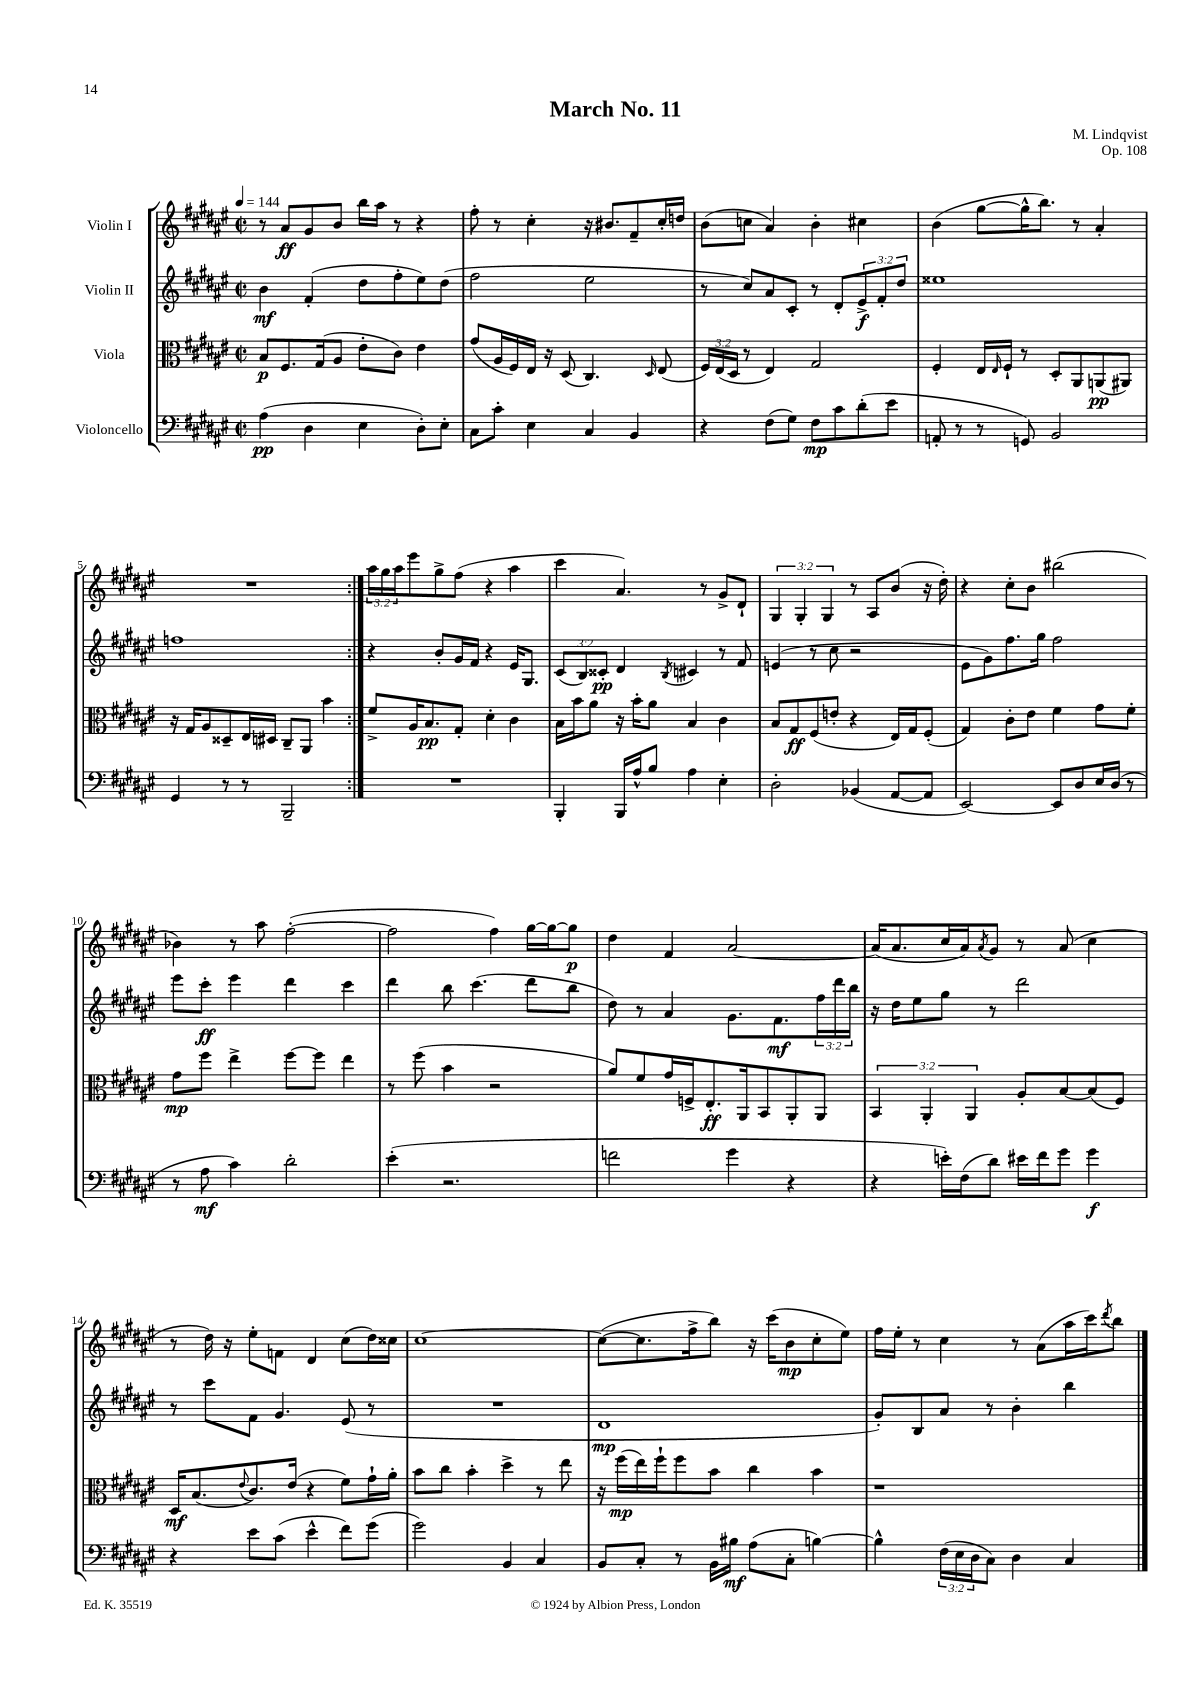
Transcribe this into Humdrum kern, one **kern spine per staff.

**kern	**dynam	**kern	**dynam	**kern	**dynam	**kern	**dynam
*part4	*part4	*part3	*part3	*part2	*part2	*part1	*part1
*staff4	*staff4	*staff3	*staff3	*staff2	*staff2	*staff1	*staff1
*I"Violoncello	*	*I"Viola	*	*I"Violin II	*	*I"Violin I	*
*clefF4	*	*clefC3	*	*clefG2	*	*clefG2	*
*k[f#c#g#d#a#e#]	*	*k[f#c#g#d#a#e#]	*	*k[f#c#g#d#a#e#]	*	*k[f#c#g#d#a#e#]	*
*M2/2	*	*M2/2	*	*M2/2	*	*M2/2	*
*met(c|)	*	*met(c|)	*	*met(c|)	*	*met(c|)	*
*MM144	*	*MM144	*	*MM144	*	*MM144	*
=1	=1	=1	=1	=1	=1	=1	=1
(4A#\	pp	8B/L	p	4b\	mf	8r	.
.	.	8.F#/	.	.	.	8a#/L	ff
4D#\	.	.	.	(4f#'/	.	8g#/	.
.	.	(16G#/k	.	.	.	.	.
.	.	8A#/J	.	.	.	8b/J	.
4E#\	.	8e#'\L	.	8dd#\L	.	16bb\LL	.
.	.	.	.	.	.	16aa#\JJ	.
.	.	8c#\J)	.	8ff#'\	.	8r	.
8D#'\L)	.	4e#\	.	8ee#\)	.	4r	.
8E#'\J	.	.	.	(8dd#\J	.	.	.
=2	=2	=2	=2	=2	=2	=2	=2
8C#\L	.	(8g#/L	.	2ff#\	.	8ff#'\	.
8c#'\J	.	16A#/L	.	.	.	8r	.
.	.	16F#/)	.	.	.	.	.
4E#\	.	16E#/JJ	.	.	.	4cc#'\	.
.	.	16r	.	.	.	.	.
.	.	(8D#/	.	.	.	.	.
4C#/	.	4.C#/)	.	2ee#\	.	16r	.
.	.	.	.	.	.	8.b#X/L	.
4BB/	.	.	.	.	.	8f#~/	.
.	.	16qqD#/	.	.	.	.	.
.	.	(8E#/	.	.	.	16cc#'/L	.
.	.	.	.	.	.	16ddn/JJ	.
=3	=3	=3	=3	=3	=3	=3	=3
4r	.	24F#/LL)	.	8r	.	(8b\L	.
.	.	(24E#/	.	.	.	.	.
.	.	24D#/JJ	.	.	.	.	.
.	.	8r	.	8cc#/L)	.	8ccn\J	.
(8F#\L	.	4E#/)	.	8a#/	.	4a#/)	.
8G#\J)	.	.	.	8c#'/J	.	.	.
8F#\L	mp	2G#/	.	8r	.	4b'\	.
8c#\	.	.	.	8d#'/L	.	.	.
(8d#'\	.	.	.	12e#^/	f	4cc#X\	.
.	.	.	.	12f#'/	.	.	.
8e#\J	.	.	.	.	.	.	.
.	.	.	.	12dd#/J	.	.	.
=4	=4	=4	=4	=4	=4	=4	=4
8AAn'/	.	4F#'/	.	1ee##X	.	(4b\	.
8r	.	.	.	.	.	.	.
8r	.	16E#/LL	.	.	.	[8gg#\L	.
.	.	16qqE#/	.	.	.	.	.
.	.	16F#`/JJ	.	.	.	.	.
8GGn/)	.	8r	.	.	.	16gg#^^\K]	.
.	.	.	.	.	.	8.bb\J)	.
2BB/	.	8D#'/L	.	.	.	.	.
.	.	8AA#/	.	.	.	8r	.
.	.	(8AAn/	pp	.	.	4a#'/	.
.	.	8AA#X/J)	.	.	.	.	.
!!LO:LB:g=z
=5	=5	=5	=5	=5	=5	=5	=5
4GG#/	.	16r	.	1ffn	.	1r	.
.	.	16G#/KL	.	.	.	.	.
.	.	8A#/	.	.	.	.	.
8r	.	8D##X~/	.	.	.	.	.
8r	.	16E#/L	.	.	.	.	.
.	.	16D#X/JJ	.	.	.	.	.
2BBB~/	.	8C#~/L	.	.	.	.	.
.	.	8AA#/J	.	.	.	.	.
.	.	4b\	.	.	.	.	.
=6:|!	=6:|!	=6:|!	=6:|!	=6:|!	=6:|!	=6:|!	=6:|!
1r	.	8f#^/L	.	4r	.	24aa#\LL	.
.	.	.	.	.	.	24gg#\	.
.	.	.	.	.	.	24aa#\J	.
.	.	16A#/K	.	.	.	8eee#\	.
.	.	8.B/	pp	.	.	.	.
.	.	.	.	8b'/L	.	8gg#^\	.
.	.	8G#'/J	.	16g#/L	.	(8ff#\J	.
.	.	.	.	16f#/JJ	.	.	.
.	.	4d#'\	.	4r	.	4r	.
.	.	4c#\	.	16e#/KL	.	4aa#\	.
.	.	.	.	8.G#/J	.	.	.
=7	=7	=7	=7	=7	=7	=7	=7
4BBB'/	.	16B\LL	.	(12c#/L	.	4ccc#\	.
.	.	16b\J	.	.	.	.	.
.	.	.	.	12B/)	.	.	.
.	.	8a#\J	.	.	.	.	.
.	.	.	.	12c##X'/J	pp	.	.
16BBB/LL	.	16r	.	4d#/	.	4.a#/)	.
16A#^^/J	.	16b'\KL	.	.	.	.	.
8B/J	.	8a#\J	.	.	.	.	.
.	.	.	.	8qB/	.	.	.
4A#\	.	4B/	.	4c#X/	.	.	.
.	.	.	.	.	.	8r	.
4E#'\	.	4c#\	.	8r	.	8g#^/L	.
.	.	.	.	8f#/	.	8d#`/J	.
=8	=8	=8	=8	=8	=8	=8	=8
2D#'\	.	8B/L	.	(4en/	.	6G#/	.
.	.	8G#/	ff	.	.	.	.
.	.	.	.	.	.	6G#'/	.
.	.	(8F#/	.	8r	.	.	.
.	.	.	.	.	.	6G#/	.
.	.	8en'/J	.	8cc#\	.	.	.
(4BB-X/	.	4r	.	2r	.	8r	.
.	.	.	.	.	.	8A#/L	.
[8AA#/L	.	16E#/LL)	.	.	.	(8b/J	.
.	.	16G#/J	.	.	.	.	.
8AA#/J]	.	(8F#'/J	.	.	.	16r	.
.	.	.	.	.	.	16dd#'\)	.
=9	=9	=9	=9	=9	=9	=9	=9
[2EE#/)	.	4G#/)	.	8e#\L	.	4r	.
.	.	.	.	8g#\)	.	.	.
.	.	8c#'\L	.	8.ff#\	.	8cc#'\L	.
.	.	8e#\J	.	.	.	8b\J	.
.	.	.	.	16gg#\Jk	.	.	.
8EE#/L]	.	4f#\	.	2ff#\	.	(2bb#X\	.
8D#/	.	.	.	.	.	.	.
16E#/L	.	8g#\L	.	.	.	.	.
(16D#/JJ	.	.	.	.	.	.	.
8r	.	8f#'\J	.	.	.	.	.
!!LO:LB:g=z
=10	=10	=10	=10	=10	=10	=10	=10
8r	.	8g#\L	mp	8eee#\L	.	4b-X\)	.
8A#\	mf	8ff#\J	.	8ccc#'\J	ff	.	.
4c#\)	.	4ee#^\	.	4eee#\	.	8r	.
.	.	.	.	.	.	8aa#\	.
2d#'\	.	[8ff#\L	.	4ddd#\	.	([2ff#'\	.
.	.	8ff#\J]	.	.	.	.	.
.	.	4ee#\	.	4ccc#\	.	.	.
=11	=11	=11	=11	=11	=11	=11	=11
(4e#'\	.	8r	.	4ddd#\	.	2ff#\]	.
.	.	(8ff#\	.	.	.	.	.
2.r	.	4b\	.	8bb\	.	.	.
.	.	.	.	(4.ccc#\	.	.	.
.	.	2r	.	.	.	4ff#\)	.
.	.	.	.	8ddd#\L	.	[16gg#\LL	.
.	.	.	.	.	.	16gg#\J_	.
.	.	.	.	8bb\J	.	8gg#\J]	p
=12	=12	=12	=12	=12	=12	=12	=12
2fn\	.	8a#/L)	.	8dd#\)	.	4dd#\	.
.	.	8f#/	.	8r	.	.	.
.	.	16g#/L	.	4a#/	.	4f#/	.
.	.	16Fn^/J	.	.	.	.	.
.	.	8.E#'/	ff	.	.	.	.
4g#\	.	.	.	8.g#\L	.	[2a#/	.
.	.	16AA#/k	.	.	.	.	.
.	.	8BB/	.	.	.	.	.
.	.	.	.	8.f#\	mf	.	.
4r	.	8AA#'/	.	.	.	.	.
.	.	8AA#/J	.	24ff#\L	.	.	.
.	.	.	.	24ddd#\	.	.	.
.	.	.	.	24bb\JJ	.	.	.
=13	=13	=13	=13	=13	=13	=13	=13
4r	.	6BB/	.	16r	.	(16a#/KL]	.
.	.	.	.	16dd#\KL	.	8.a#/	.
.	.	.	.	8ee#\	.	.	.
.	.	6AA#'/	.	.	.	.	.
16en'\LL)	.	.	.	8gg#\J	.	16cc#/L	.
(16F#\J	.	.	.	.	.	16a#/J)	.
.	.	6AA#/	.	.	.	.	.
.	.	.	.	.	.	8qa#/	.
8d#\J)	.	.	.	8r	.	8g#/J	.
16e#X\LL	.	8A#'/L	.	2ddd#\	.	8r	.
16f#\J	.	.	.	.	.	.	.
8g#\J	.	[8B/	.	.	.	(8a#/	.
4g#\	f	(8B/]	.	.	.	4cc#\	.
.	.	8F#/J)	.	.	.	.	.
!!LO:LB:g=z
=14	=14	=14	=14	=14	=14	=14	=14
4r	.	16D#/KL	mf	8r	.	8r	.
.	.	(8.B/	.	.	.	.	.
.	.	.	.	8ccc#\L	.	16dd#\)	.
.	.	.	.	.	.	16r	.
.	.	8qqe#/	.	.	.	.	.
8e#\L	.	8.c#/)	.	8f#\J	.	8ee#'\L	.
(8c#\J	.	.	.	4.g#/	.	8fn\J	.
.	.	(16e#/Jk	.	.	.	.	.
4e#^^\	.	4r	.	.	.	4d#/	.
8f#\L)	.	8f#\L)	.	(8e#/	.	(8cc#\L	.
(8g#\J	.	16g#`\L	.	8r	.	16dd#\L)	.
.	.	16a#'\JJ	.	.	.	16cc##X\JJ	.
=15	=15	=15	=15	=15	=15	=15	=15
2g#\)	.	8b\L	.	1r	.	[1cc#	.
.	.	8cc#\J	.	.	.	.	.
.	.	4b'\	.	.	.	.	.
4BB/	.	4dd#^\	.	.	.	.	.
4C#/	.	8r	.	.	.	.	.
.	.	8ee#\	.	.	.	.	.
=16	=16	=16	=16	=16	=16	=16	=16
8BB/L	.	16r	.	1d#	mp	(8cc#\L_	.
.	.	(16ff#\LL	mp	.	.	.	.
8C#'/J	.	16ee#\)	.	.	.	8.cc#\]	.
.	.	16ff#`\J	.	.	.	.	.
8r	.	8ff#\	.	.	.	.	.
.	.	.	.	.	.	16ff#^\k	.
16BB\LL	.	8b\J	.	.	.	8bb\J)	.
16B#X\JJ	mf	.	.	.	.	.	.
(8A#\L	.	4cc#\	.	.	.	16r	.
.	.	.	.	.	.	(16ccc#\KL	.
8C#'\J	.	.	.	.	.	8b\	mp
[4Bn\)	.	4b\	.	.	.	8cc#'\	.
.	.	.	.	.	.	8ee#\J)	.
=17	=17	=17	=17	=17	=17	=17	=17
4B^^\]	.	1r	.	8g#'/L)	.	16ff#\LL	.
.	.	.	.	.	.	16ee#'\JJ	.
.	.	.	.	8B/	.	8r	.
(24F#\LL	.	.	.	8a#/J	.	4cc#\	.
24E#\	.	.	.	.	.	.	.
24D#\J	.	.	.	.	.	.	.
8C#\J)	.	.	.	8r	.	.	.
4D#\	.	.	.	4b'\	.	8r	.
.	.	.	.	.	.	(8a#\L	.
4C#/	.	.	.	4bb\	.	16aa#\L	.
.	.	.	.	.	.	16ccc#\J)	.
.	.	.	.	.	.	8qddd#/	.
.	.	.	.	.	.	8bb\J	.
==	==	==	==	==	==	==	==
*-	*-	*-	*-	*-	*-	*-	*-
